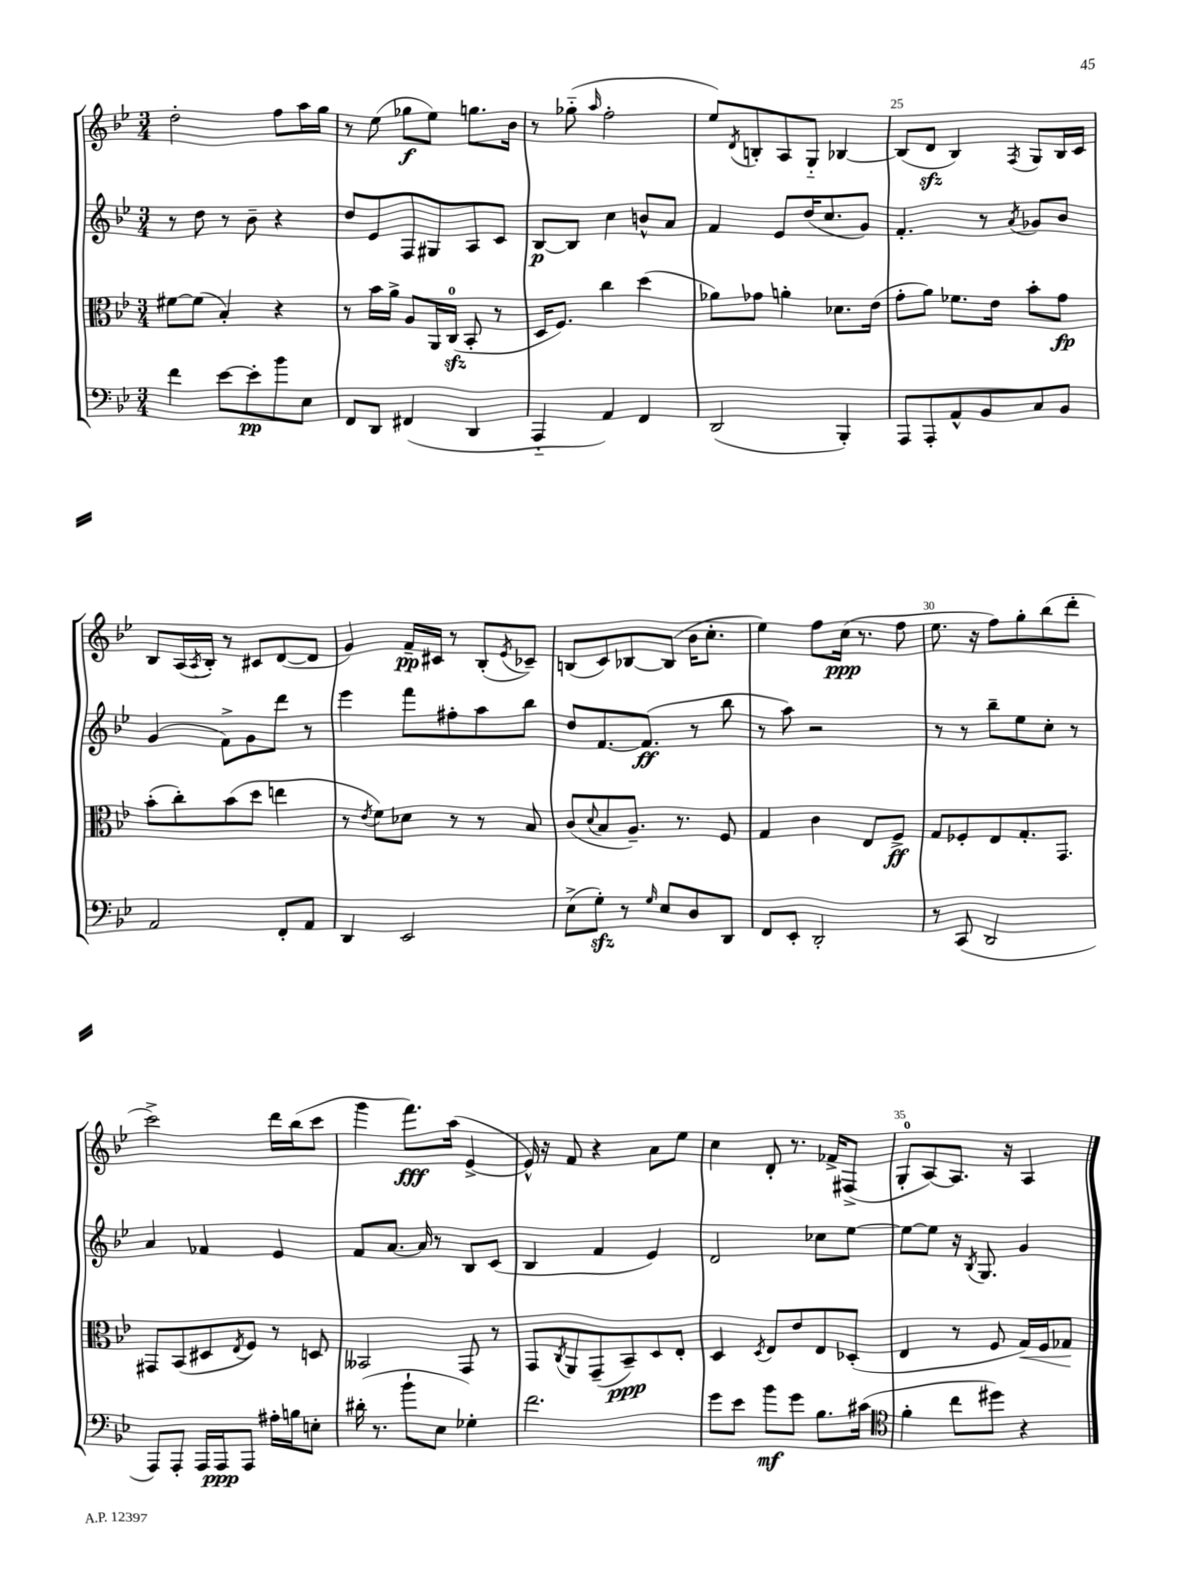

**kern	**kern	**kern	**kern
*staff4	*staff3	*staff2	*staff1
*clefF4	*clefC3	*clefG2	*clefG2
*k[b-e-]	*k[b-e-]	*k[b-e-]	*k[b-e-]
*M3/4	*M3/4	*M3/4	*M3/4
4f\	[8f#\L	8r	2dd'\
.	(8f#\]J	8dd\	.
[8e-\L	4B-'/)	8r	.
8e-'\]	.	8b-~\	.
8b-\	4r	4r	8ff\L
8E-\J	.	.	16aa\L
.	.	.	16gg\JJ
=	=	=	=
8FF/L	8r	8dd/L	8r
8DD/J	16b-\LL	8e-/	(8ee-\
.	16a^\JJ	.	.
(4FF#/	8A/L	8F/	8gg-\L
.	16AA/L	8G#/	8ee-\J)
.	(16C/JJ	.	.
4DD/	8BB-'/	8A/	8.gg\L
.	8r	8c/J	.
.	.	.	16b-\Jk
=	=	=	=
4AAA'~/	16D/LK	[8B-/L	8r
.	8.F/J)	.	.
.	.	8B-/]J	(8gg-'~\
.	.	.	16qqaa/
4AA/)	4cc\	4cc\	2ff'\
4FF/	(4dd\	8b^^/L	.
.	.	8a/J	.
=	=	=	=
(2DD/	8a-\L)	4f/	8ee-/L)
.	.	.	8qd/
.	8g-\J	.	8B'/
.	4a'\	8e-/L	8A/
.	.	(16dd/K	8G'~/J
.	.	8.cc/	.
4BBB-'/)	8.d-\L	.	[4B-/
.	.	8g/J)	.
.	(16e-\Jk	.	.
=	=	=	=
8AAA/L	8g'\L	4.f'/	(8B-/]L
8AAA'/	8a\J)	.	8d/J
8AA^^/	8.f-\L	.	4B-/)
8BB-/	.	8r	.
.	16e-\Jk	.	.
.	.	8qa/	8qF/
8C/	8b-'\L	8g-/L	8G/L
8BB-/J	8g\J	8b-/J	16B-/L
.	.	.	16c/JJ
=	=	=	=
2AA/	(8b-'\L	(4g/	8B-/L
.	8cc'\)	.	(16A/L
.	.	.	8qA/
.	.	.	16B-'/JJ)
.	(8b-\	8f^\L)	8r
.	8dd\J	8g\	8c#/L
8FF'/L	4ee\	8ddd\J	([8d/
8AA/J	.	8r	8d/]J
=	=	=	=
4DD/	8r	4eee-\	4g/)
.	8qe-/	.	.
.	8f\L)	.	.
2EE-/	8d-\J	8fff\L	16f~/LL
.	.	.	16c#/JJ
.	8r	8ff#'\	8r
.	8r	8aa\	(8B-'/L
.	.	.	8qe-/
.	8B-/	8bb-\J	8c-~/J)
=	=	=	=
(8E-^\L	(8c/L	8dd/L	(8B/L
.	8qqd/	.	.
8G'\J)	8B-/	[8.f/	8c/)
8r	8.A~/J)	.	[8B-/
.	.	(8.f/]J	.
16qqG/	.	.	.
8E-/L	.	.	(8B-/]J
.	8.r	.	.
8D/	.	8r	16b-\LK
.	.	.	8.cc'\J
8DD/J	8F/	8bb-\	.
=	=	=	=
8FF/L	4G/	8r	4ee-\)
8EE-'/J	.	8aa\)	.
2DD'/	4c\	2r	8ff\L
.	.	.	(16cc\Jk
.	.	.	8.r
.	8E-/L	.	.
.	8F^/J	.	8ff\
=	=	=	=
8r	8G/L	8r	8.ee-\
(8CC/	8F-'/	8r	.
.	.	.	16r
2DD/	8E-/	8bb-~\L	8ff\L)
.	8.G'/	8ee-\	8gg'\
.	.	8cc'\J	(8bb-\
.	8.GG/J	.	.
.	.	8r	8ddd'\J
=	=	=	=
8AAA/L)	8GG#/L	4a/	2ccc^\)
8AAA'/J	(8BB-/	.	.
16AAA/LL	8D#/	4f-/	.
16AAA/J	.	.	.
.	8qE-/	.	.
8AAA/J	8F/J)	.	.
16A#'\LL	8r	4e-/	16ddd\LL
16B\J	.	.	(16bb-\J
8E'\J	8D/	.	8ccc\J
=	=	=	=
(16d#'\	2BB--/	8f/L	4ggg\
8.r	.	.	.
.	.	[8.a/J	.
8b-`\L	.	.	8.fff\L)
.	.	16a/]	.
8E-\J	.	8r	.
.	.	.	(16aa\Jk
4G-'\)	8GG/	8B-/L	[4e-^/
.	8r	(8c/J	.
=	=	=	=
2.f\	8GG/L	4B-/	16e-^^/])
.	.	.	16r
.	8qC/	.	.
.	8AA/	.	8f/
.	(8GG~/	4f/	4r
.	8BB-~/)	.	.
.	8D/	4e-/)	8a\L
.	8E-'/J	.	8ee-\J
=	=	=	=
8g\L	4D/	2d/	4cc\
8e-\J	.	.	.
.	8qD/	.	.
8b-\L	8E-/L	.	8d'/
8g\J	8e-/	.	8.r
8.B-\L	8E-/	8cc-\L	.
.	.	.	16f-^/LK
.	(8D-'/J	[8ee-\J	(8F#^/J
(16c#\Jk	.	.	.
=	=	=	=
*clefC4	*	*	*
4f'\	4E-/	8ee-\_L	8G'/L
.	.	8ee-\]J	[8A/)
8cc\L	8r	16r	8.A/]J
.	.	8qB-/	.
.	.	8.G/	.
8dd#\J)	8F/	.	.
.	.	.	16r
4r	16G/LL)	4g/	4A/
.	16F/J	.	.
.	8G-/J	.	.
==	==	==	==
*-	*-	*-	*-
